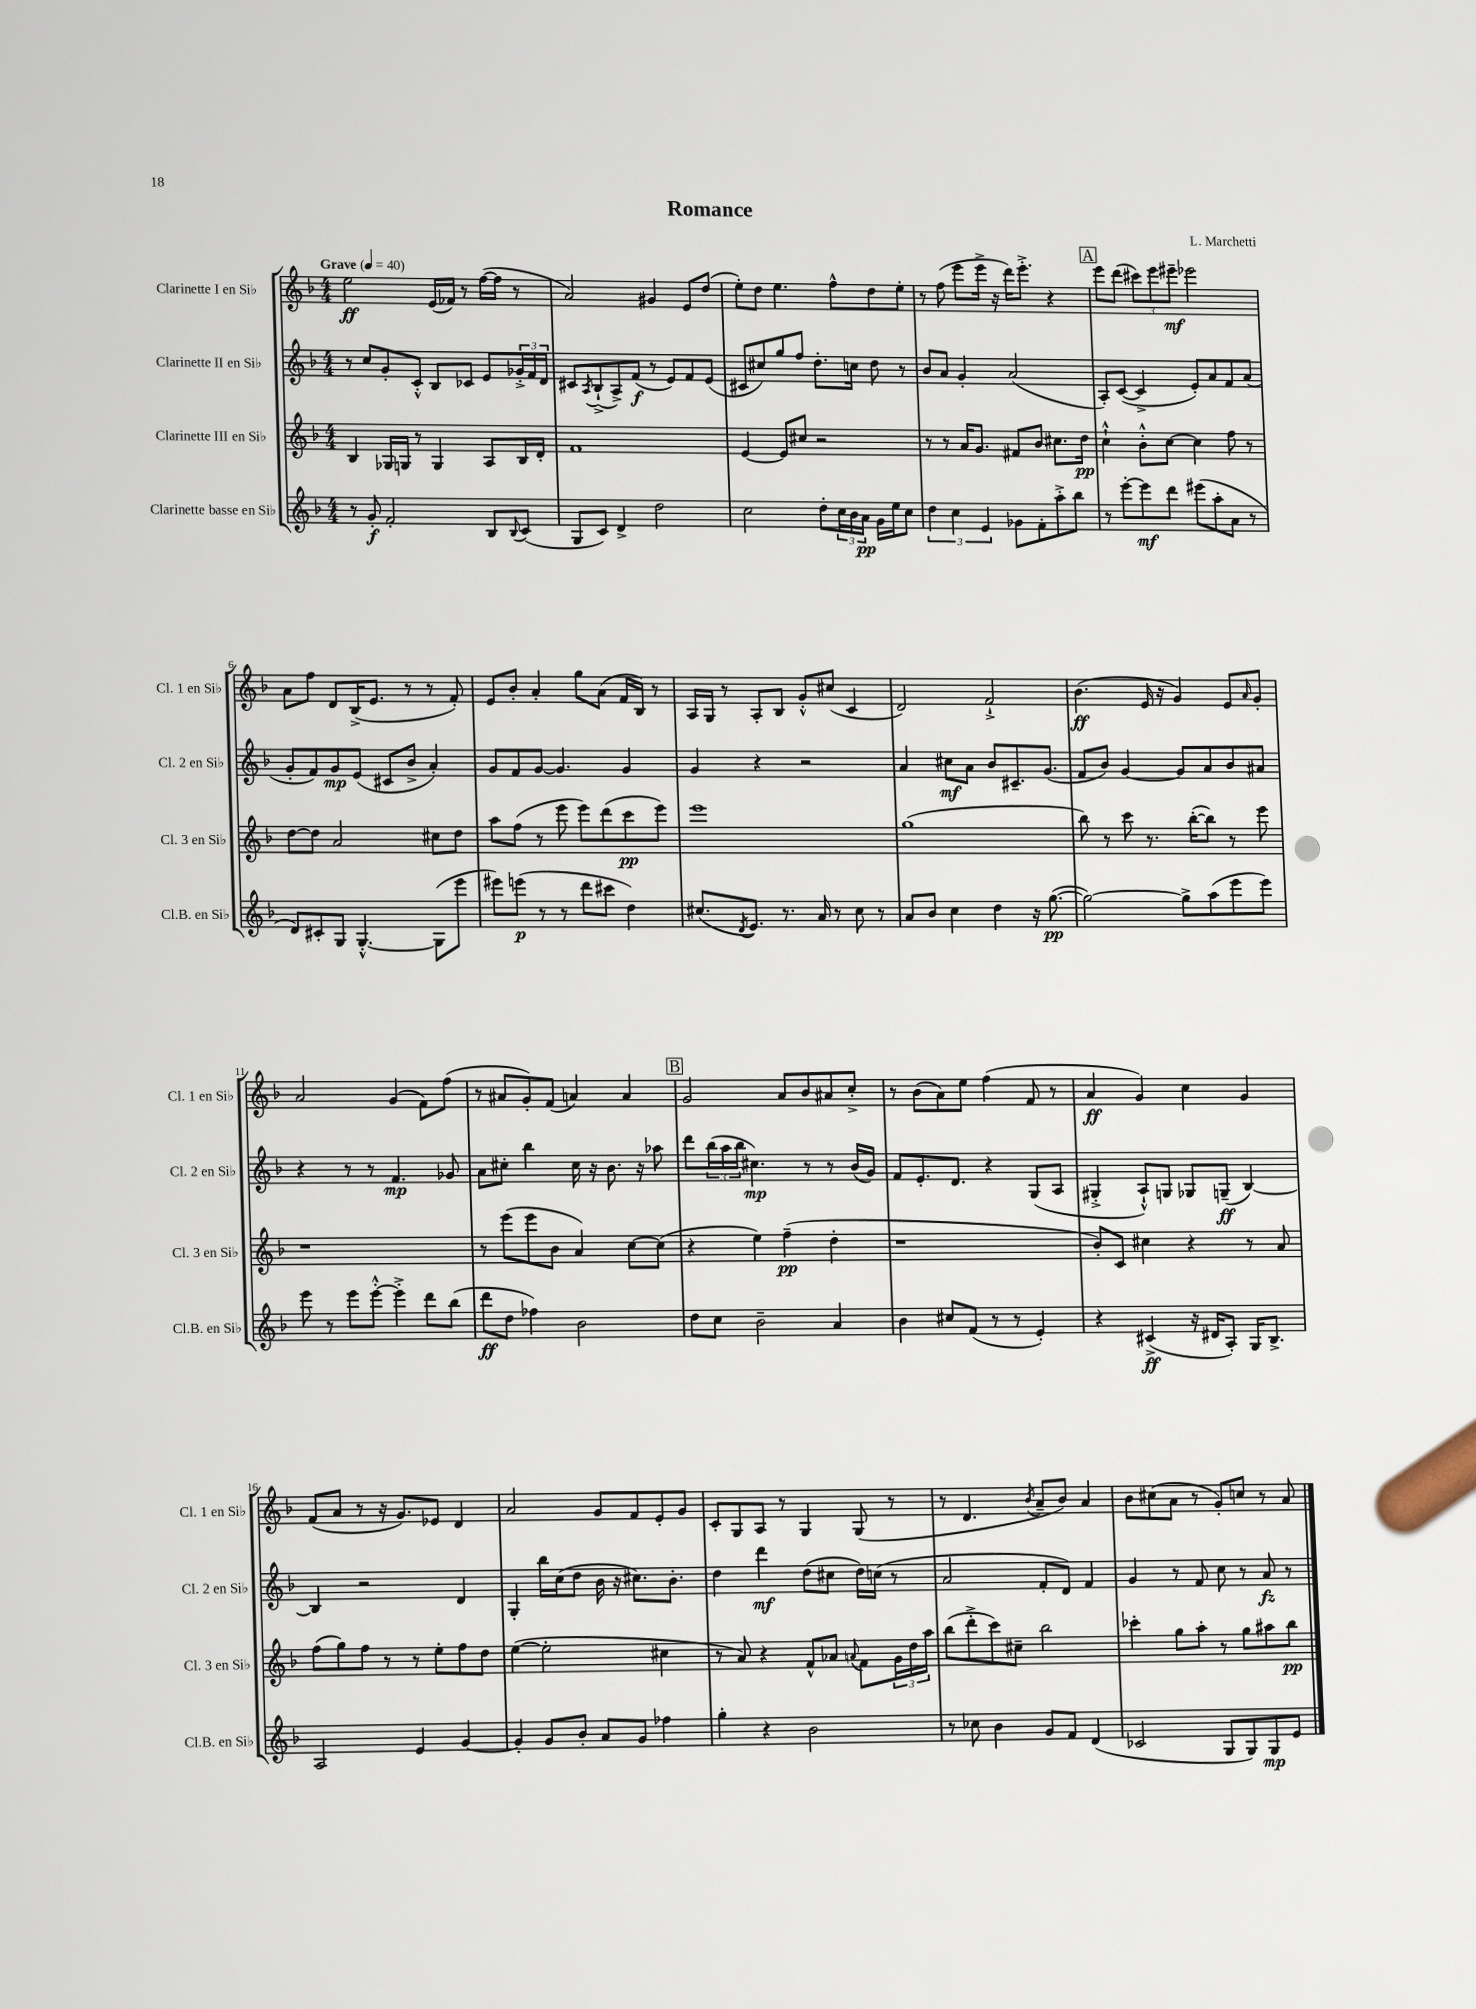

**kern	**kern	**kern	**kern
*staff4	*staff3	*staff2	*staff1
*clefG2	*clefG2	*clefG2	*clefG2
*k[b-]	*k[b-]	*k[b-]	*k[b-]
*M4/4	*M4/4	*M4/4	*M4/4
*MM40	*MM40	*MM40	*MM40
8r	4B-	8r	2ee
8g'	.	8cc	.
2f'	16G-	8g'	.
.	16G	.	.
.	8r	8c'^^	.
.	4G	8B-	(16e
.	.	.	16f-)
.	.	8c-	8r
8B-	8A	8e	([16ff
.	.	.	16ff]
8qqB-	.	.	.
(8c	16B-	24g-'^	8r
.	.	24f	.
.	16d'	.	.
.	.	24d	.
=	=	=	=
8G	1f	8c#	2a)
.	.	8qA	.
8c)	.	(8B-`^	.
4d^	.	8A^)	.
.	.	(8f	.
2dd	.	8r	4g#
.	.	8e)	.
.	.	8f	8e
.	.	(8e	(8dd
=	=	=	=
2cc	[4e	8c#	8ee')
.	.	8cc#)	8dd
.	8e]	8gg	4.ee
.	8cc#	8ff	.
8dd'	2r	8.dd'	.
24cc	.	.	8ff^^
24b-	.	.	.
.	.	16cc	.
24a	.	.	.
16g	.	8dd	8dd
16ee	.	.	.
8cc	.	8r	8ee'
=	=	=	=
6dd	8r	8b-	8r
.	8r	8a	(8ff
6cc	.	.	.
.	16a	4g'	8eee
.	8.g	.	.
6e	.	.	.
.	.	.	16eee^
.	.	.	16r
8g-	8f#	(2a	16ddd)
.	.	.	8.eee'^
8f'	8b-	.	.
8aa'^	8.cc#	.	4r
8bb-	.	.	.
.	16dd	.	.
=	=	=	=
8r	4cc`^^	8A')	8eee
[8eee'	.	([8c	(8ddd
8eee]	8b-'^^	4c^]	12ccc#)
.	.	.	12eee
8ddd	[8cc	.	.
.	.	.	12eee#~
(8eee#	4cc]	8e')	2eee-
8aa'	.	8a	.
8a	8ff	8f	.
8r	8r	(8a	.
=	=	=	=
8d)	[8dd	8g'	8a
8c#'	8dd]	8f)	8ff
8G	2a	8g	8d
[4.G'^^	.	(8e	(16B-^
.	.	.	8.e
.	.	8c#	.
.	.	8b-^	8r
(8G]	8cc#	4a')	8r
8eee	8dd	.	8f')
=	=	=	=
8eee#)	8aa	8g	8e
(8eee	(8ff	8f	8b-'
8r	8r	[8g	4a'
8r	8eee	4.g]	.
8ddd	8eee)	.	8gg
8ccc#	(8ddd	.	(8a
4dd)	8ccc	4g	16f
.	.	.	16B-)
.	8eee)	.	8r
=	=	=	=
(8.cc#	1eee	4g	16A
.	.	.	16G
.	.	.	8r
8qd	.	.	.
8.e)	.	.	.
.	.	4r	8A'
8.r	.	.	8B-
.	.	2r	8g'^^
16a	.	.	.
8r	.	.	(8cc#
8cc#	.	.	4c
8r	.	.	.
=	=	=	=
8a	(1gg	4a	2d)
8b-	.	.	.
4cc	.	8cc#	.
.	.	8a	.
4dd	.	8b-	2f`^
.	.	8.c#~	.
16r	.	.	.
([8.gg	.	(8.g	.
=	=	=	=
2gg_)	8bb-)	8f	(4.b-
.	8r	8b-)	.
.	8ccc	[4g	.
.	8.r	.	16e
.	.	.	16r
8gg^]	.	8g]	4g)
.	([16bb-'	.	.
(8aa	8bb-])	8a	.
8eee	8r	8b-	8e
.	.	.	16qqa
8eee)	8eee	8a#	8g'
=	=	=	=
8eee	1r	4r	2a
8r	.	.	.
8eee	.	8r	.
[8eee'^^	.	8r	.
4eee'^]	.	4.f	(4g
8ddd	.	.	8f)
(8bb-	.	8g-	(8ff
=	=	=	=
8ddd	8r	8a	8r
8dd	(8eee	8cc#'	8a#
4ff-)	8eee	4bb-	8g')
.	8b-	.	(8f
2b-	4a)	16cc#	4a)
.	.	16r	.
.	.	8.b-	.
.	[8cc	.	4a
.	.	16r	.
.	(8cc]	8aa-	.
=	=	=	=
8dd	4r	8ddd	2g
8cc	.	(24bb-	.
.	.	24aa	.
.	.	24bb-	.
2b-~	4ee)	4.cc#)	.
.	(4ff~	.	8a
.	.	8r	8b-
4a	4dd'	8r	8a#
.	.	(16b-	8cc'^
.	.	16g)	.
=	=	=	=
4b-	1r	8f	8r
.	.	8.e'	(8b-
8cc#	.	.	8a)
.	.	8.d	.
(8f	.	.	8ee
8r	.	4r	(4ff
8r	.	.	.
4e')	.	(8G	8f
.	.	8A	8r
=	=	=	=
4r	8b-')	4G#'^	4a
.	8c	.	.
(4c#^	4cc#	8A`^^)	4g)
.	.	8G	.
16r	4r	8G-	4cc
16d#	.	.	.
8A')	.	(8G~	.
16G	8r	[4B-)	4g
8.B-^	.	.	.
.	8a	.	.
=	=	=	=
2A	(8ff	4B-]	(8f
.	8gg)	.	8a
.	8ff	2r	8r
.	8r	.	16r
.	.	.	8.g)
4e	8r	.	.
.	8ee'	.	8e-
[4g	8ff	4d	4d
.	8dd	.	.
=	=	=	=
4g']	([4ee	4G'	2a
8g	2ee']	16bb-	.
.	.	(16cc	.
8b-'	.	8dd	.
8a	.	16b-	8g
.	.	16r	.
8g	.	8.cc#)	8f
4ff-	4cc#	.	8e'
.	.	8.b-'	.
.	.	.	8g
=	=	=	=
4gg'	8r	4dd	8c'
.	8a)	.	8G
4r	4r	4ddd	8A
.	.	.	8r
2b-	8f^^	(8dd	4G
.	8a-	8cc#	.
.	8qqa	.	.
.	8f	16dd)	(8G
.	.	(16cc	.
.	24g	8r	8r
.	24dd	.	.
.	24aa	.	.
=	=	=	=
8r	(8bb-	2a	8r
8cc-	8ddd'^	.	4.d
4b-	8ccc)	.	.
.	8cc#~	.	.
.	.	.	8qb-
8g	2bb-	8f'	8a~
8f	.	8d)	8b-)
(4d	.	4f	4a
=	=	=	=
2c-	4ccc-'	4g	8b-
.	.	.	(8cc#
.	8gg	8r	8a
.	8aa'	8f	8r
8G	8r	8cc	8g')
8G)	8gg	8r	8cc
8G	8aa#	8a	8r
8e	8bb-	8r	8a
==	==	==	==
*-	*-	*-	*-
